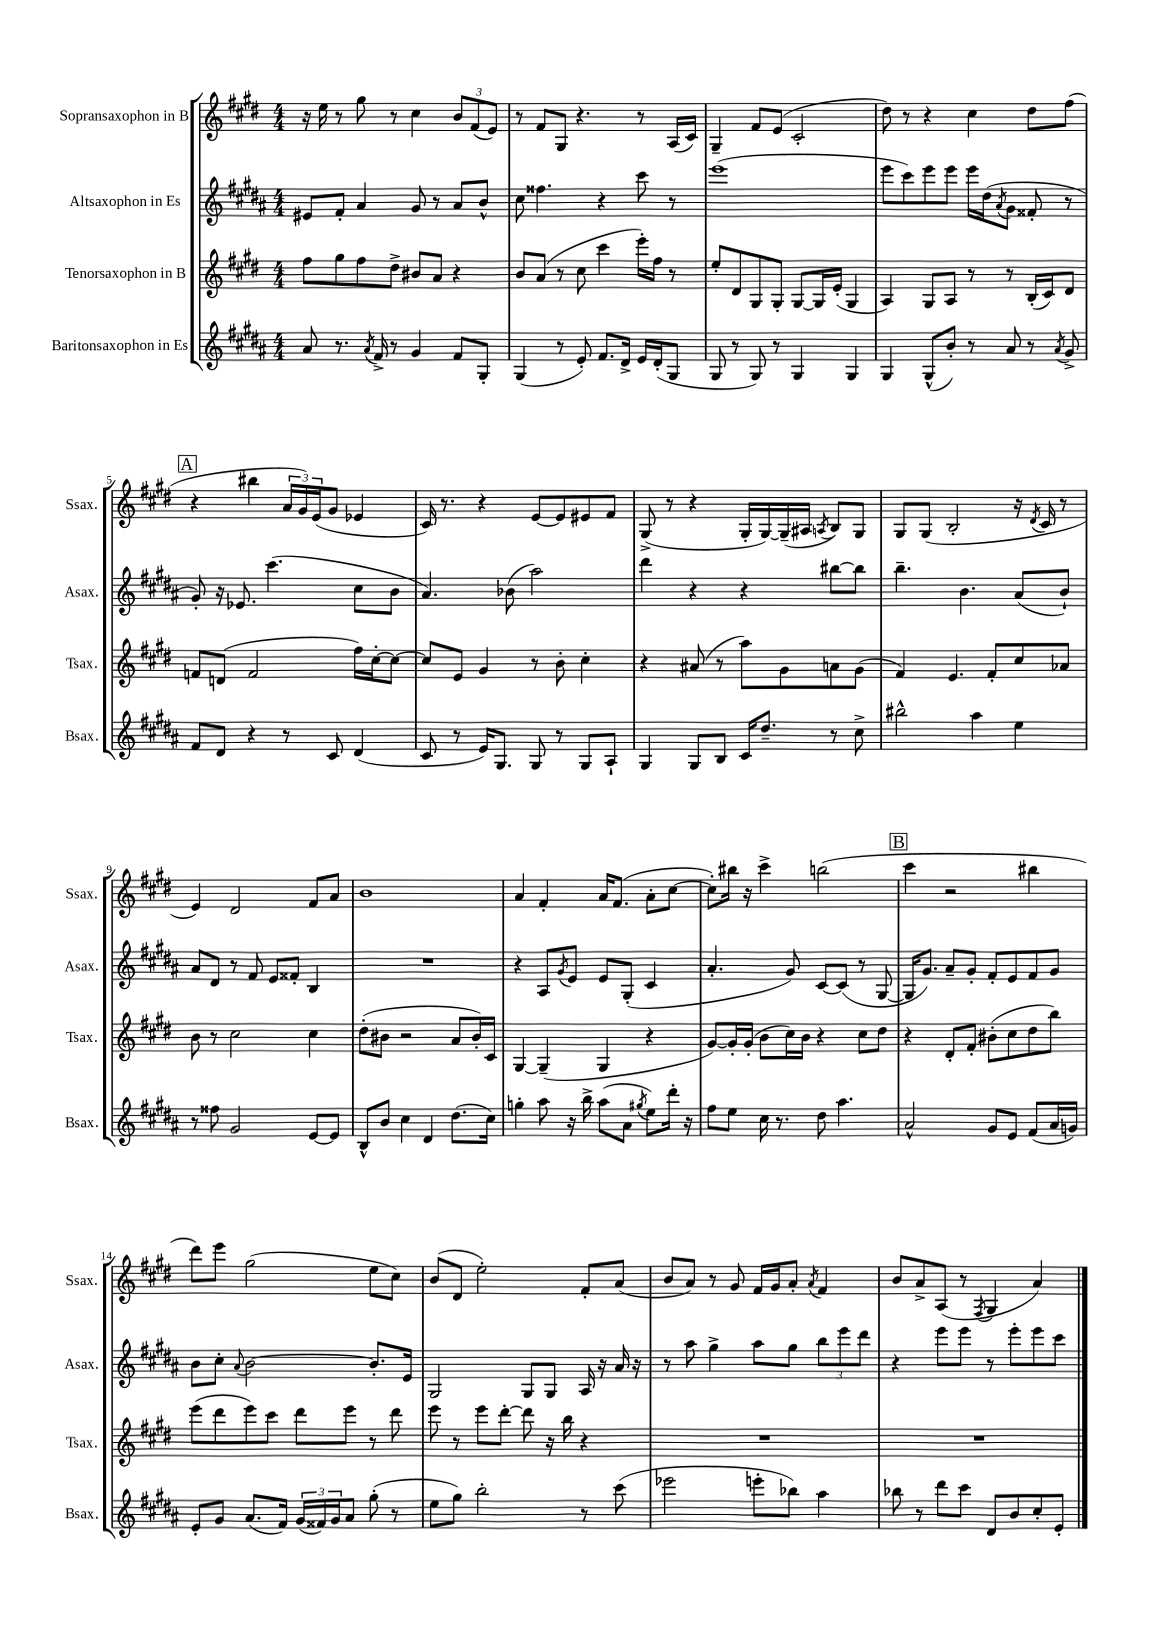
<<
\new StaffGroup <<
\new Staff = "s0" \with { instrumentName = "Sopransaxophon in B" shortInstrumentName = "Ssax." } {
    \clef treble \key e \major \numericTimeSignature \time 4/4
    r16 e''16 r8 gis''8 r8 cis''4 \tuplet 3/2 { b'8 fis'8( e'8) } |
    r8 fis'8 gis8 r4. r8 a16( cis'16) |
    gis4-- fis'8 e'8( cis'2-. |
    dis''8) r8 r4 cis''4 dis''8 fis''8( |
    \mark \markup { \box "A" } r4 bis''4 \tuplet 3/2 { a'16 gis'16) e'16( } gis'8 ees'4 |
    cis'16) r8. r4 e'8~ e'8 eis'8 fis'8 |
    gis8->( r8 r4 gis16-. gis16~) gis16--( ais16 \acciaccatura { a8 } b8) gis8 |
    gis8 gis8( b2-. r16 \acciaccatura { dis'8 } cis'16 r8 |
    e'4) dis'2 fis'8 a'8 |
    b'1 |
    a'4 fis'4-. a'16 fis'8.( a'8-. cis''8~ |
    cis''8-.) bis''16 r16 cis'''4-> b''2( |
    \mark \markup { \box "B" } cis'''4 r2 bis''4 |
    dis'''8) e'''8 gis''2( e''8 cis''8) |
    b'8( dis'8 e''2-.) fis'8-. a'8( |
    b'8 a'8) r8 gis'8 fis'16 gis'16 a'8-. \acciaccatura { a'8 } fis'4 |
    b'8 a'8-> a8( r8 \acciaccatura { fis8 } gis4 a'4) \bar "|." |
}
\new Staff = "s1" \with { instrumentName = "Altsaxophon in Es" shortInstrumentName = "Asax." } {
    \clef treble \key b \major \numericTimeSignature \time 4/4
    eis'8 fis'8-. ais'4 gis'8 r8 ais'8 b'8-^ |
    cis''8 fisis''4. r4 cis'''8 r8 |
    e'''1( |
    e'''8 cis'''8) e'''8 e'''8 e'''16 dis''16( \acciaccatura { ais'8 } gis'8 fisis'8-. r8 |
    \mark \markup { \box "A" } gis'8-.) r16 ees'8. cis'''4.( cis''8 b'8 |
    ais'4.) bes'8( ais''2) |
    dis'''4 r4 r4 bis''8~ bis''8 |
    b''4.-- b'4. ais'8( b'8-!) |
    ais'8 dis'8 r8 fis'8 e'8 fisis'8-. b4 |
    R1 |
    r4 ais8 \acciaccatura { gis'8 } e'8 e'8 gis8-.( cis'4 |
    ais'4.-. gis'8) cis'8~ cis'8( r8 gis8~ |
    \mark \markup { \box "B" } gis16 gis'8.) ais'8-- gis'8-. fis'8-. e'8 fis'8 gis'8 |
    b'8 cis''8-. \appoggiatura { ais'8 } b'2~ b'8.-. e'16 |
    gis2 gis8 gis8 ais16 r16 ais'16 r16 |
    r8 ais''8 gis''4-> ais''8 gis''8 \tuplet 3/2 { b''8 e'''8 dis'''8 } |
    r4 e'''8 e'''8 r8 e'''8-. e'''8 cis'''8 \bar "|." |
}
\new Staff = "s2" \with { instrumentName = "Tenorsaxophon in B" shortInstrumentName = "Tsax." } {
    \clef treble \key e \major \numericTimeSignature \time 4/4
    fis''8 gis''8 fis''8 dis''8-> bis'8 a'8 r4 |
    b'8 a'8( r8 cis''8 cis'''4 e'''16-.) fis''16 r8 |
    e''8-. dis'8 gis8 gis8-. gis8~ gis16 e'16-.( gis4 |
    a4) gis8 a8 r8 r8 b16-.( cis'16) dis'8 |
    \mark \markup { \box "A" } f'8 d'8( f'2 fis''16) cis''16~-. cis''8~ |
    cis''8 e'8 gis'4 r8 b'8-. cis''4-. |
    r4 ais'8( r8 a''8) gis'8 a'8 gis'8( |
    fis'4) e'4. fis'8-. cis''8 aes'8 |
    b'8 r8 cis''2 cis''4 |
    dis''8-.( bis'8 r2 a'8 bis'16-.) cis'16 |
    gis4~ gis4--( gis4 r4 |
    gis'8~) gis'16-. gis'16-.( b'8 cis''16) b'16 r4 cis''8 dis''8 |
    \mark \markup { \box "B" } r4 dis'8-. fis'8-. bis'8-.( cis''8 dis''8 b''8) |
    e'''8( dis'''8 e'''8) cis'''8 dis'''8 e'''8 r8 dis'''8 |
    e'''8 r8 e'''8 dis'''8~-. dis'''8 r16 b''16 r4 |
    R1 |
    R1 \bar "|." |
}
\new Staff = "s3" \with { instrumentName = "Baritonsaxophon in Es" shortInstrumentName = "Bsax." } {
    \clef treble \key b \major \numericTimeSignature \time 4/4
    ais'8 r8. \acciaccatura { ais'8 } fis'16-> r8 gis'4 fis'8 gis8-. |
    gis4( r8 e'8-.) fis'8. dis'16-> e'16 dis'16-.( gis8 |
    gis8 r8 gis8) r8 gis4 gis4 |
    gis4 gis8-^( b'8-.) r8 ais'8 r8 \acciaccatura { ais'8 } gis'8-> |
    \mark \markup { \box "A" } fis'8 dis'8 r4 r8 cis'8 dis'4( |
    cis'8 r8 e'16) gis8. gis8 r8 gis8 ais8-! |
    gis4 gis8 b8 cis'16 dis''8.-- r8 cis''8-> |
    bis''2-^ ais''4 e''4 |
    r8 fisis''8 gis'2 e'8~ e'8 |
    b8-^ b'8 cis''4 dis'4 dis''8.( cis''16) |
    g''4-. ais''8 r16 b''16-> ais''8( ais'8 \acciaccatura { gis''8 } e''8) dis'''16-. r16 |
    fis''8 e''8 cis''16 r8. dis''8 ais''4. |
    \mark \markup { \box "B" } ais'2-^ gis'8 e'8 fis'8( ais'16 g'16) |
    e'8-. gis'8 ais'8.( fis'16) \tuplet 3/2 { gis'16( fisis'16) gis'16 } ais'8 gis''8-.( r8 |
    e''8 gis''8) b''2-. r8 cis'''8( |
    ees'''2 e'''8-. bes''8) ais''4 |
    bes''8 r8 dis'''8 cis'''8 dis'8 b'8 cis''8-. e'8-. \bar "|." |
}
>>
>>
